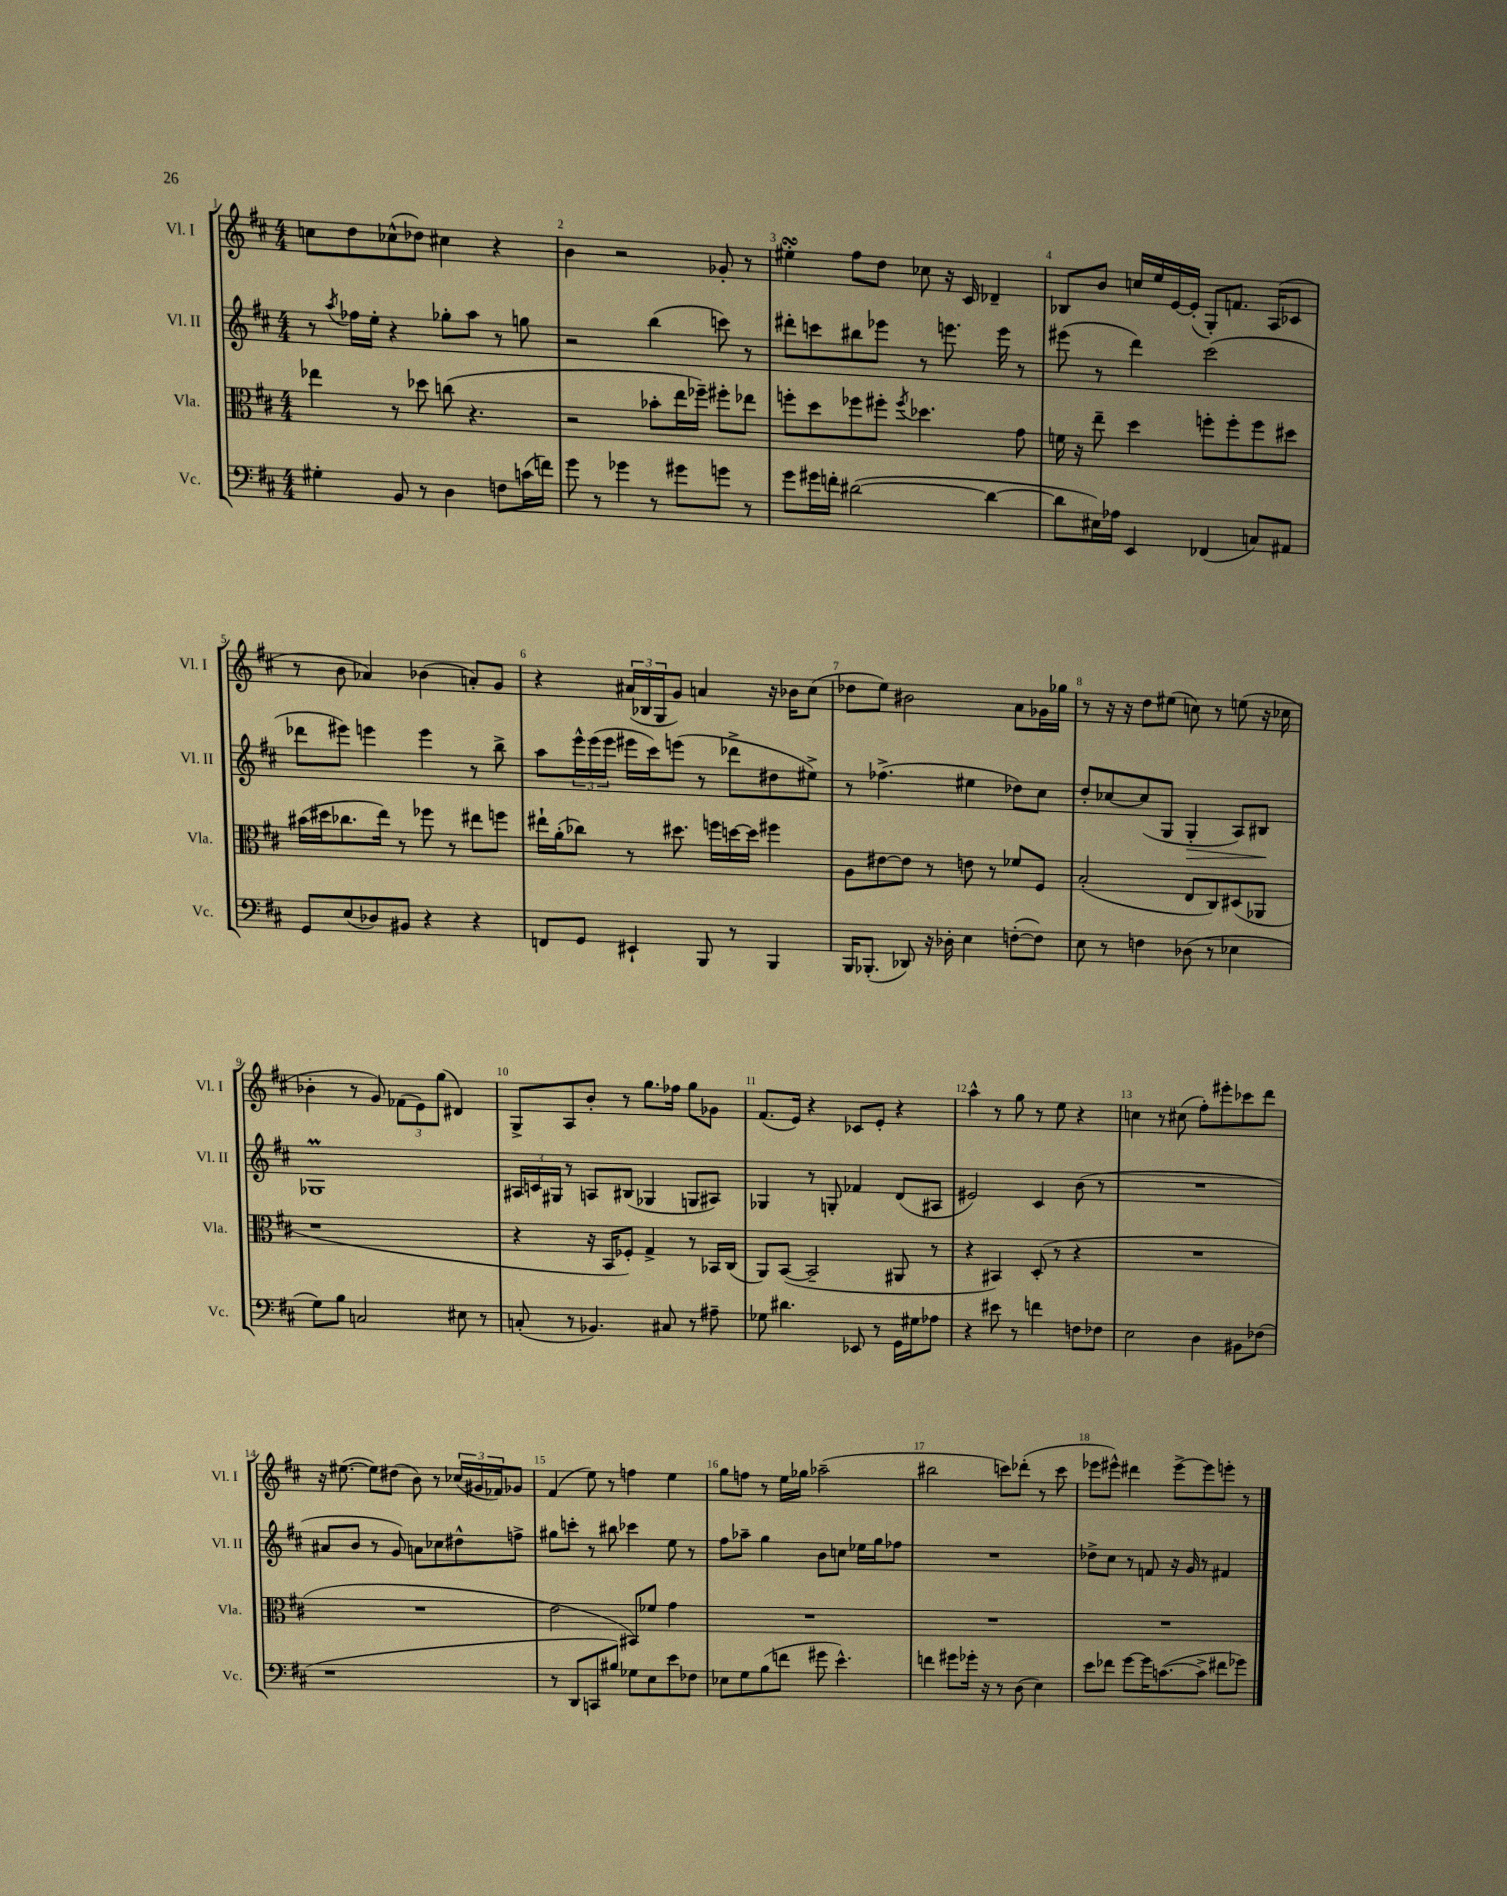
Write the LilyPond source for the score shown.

<<
\new StaffGroup <<
\new Staff = "s0" \with { instrumentName = "Vl. I" shortInstrumentName = "Vl. I" } {
    \clef treble \key d \major \numericTimeSignature \time 4/4
    c''8 d''8 ces''8-^( des''8) cis''4 r4 |
    b'4 r2 ges'8-. r8 |
    eis''4-.\turn fis''8 d''8 ces''8 r16 cis'16 des'4-- |
    bes8 b'8 c''16 e''16 e'16~ e'16-.( g8-.) f'8. a16( ces'8 |
    r8 b'8 aes'4) bes'4( a'8-.) g'8 |
    r4 \tuplet 3/2 { ais'16( bes16 g16 } g'8) a'4 r16 bes'16 cis''8( |
    des''8 e''8) bis'2 a'8 ges'16 ges''16 |
    r8 r16 r16 d''8 eis''8( c''8) r8 e''8( r16 ces''16 |
    bes'4-. r8 g'8) \tuplet 3/2 { fes'8( e'8) g''8( } dis'4) |
    g8-> a8 b'8-. r8 g''8. fes''16 g''8 ges'8 |
    fis'8.( e'16) r4 ces'8 e'8-. r4 |
    a''4-^ r8 g''8 r8 e''8 r4 |
    c''4 r8 cis''8( fis''8-.) eis'''8-. ces'''8 d'''8 |
    r16 eis''8.~( eis''8) dis''8( b'8) r8 \tuplet 3/2 { ces''16( gis'16 fes'16) } ges'8 |
    fis'4( e''8) r8 f''4 e''4 |
    g''8 f''8 r8 e''16 ges''16 aes''2--( |
    bis''2 c'''8) des'''8-.( r8 c'''8 |
    ees'''8 eis'''8-^) dis'''4 eis'''8~-> eis'''8 e'''8-. r8 \bar "|." |
}
\new Staff = "s1" \with { instrumentName = "Vl. II" shortInstrumentName = "Vl. II" } {
    \clef treble \key d \major \numericTimeSignature \time 4/4
    r8 \acciaccatura { a''8 } fes''16 e''16-. r4 ges''8-. a''8 r8 g''8 |
    r2 b''4( c'''8) r8 |
    dis'''8-. c'''8 bis''8 ees'''8 r8 e'''8. e'''16 r8 |
    eis'''8( r8 d'''4) cis'''2( |
    des'''8 eis'''8) e'''4 e'''4 r8 b''8-> |
    a''8 \tuplet 3/2 { e'''16-^ e'''16( e'''16 } eis'''16 cis'''16) e'''8( r8 des'''8-> dis''8 eis''8->) |
    r8 fes''4.->( eis''4 des''8) cis''8 |
    d''8-. ces''8~ ces''8( g8 g4-.\> a8) bis8\! |
    ges1\prall |
    \tuplet 3/2 { ais16 c'16 gis16 } r8 a8 bis8( ges4 g8 ais8) |
    ges4 r8 g8-. fes'4 d'8( ais8 |
    eis'2) cis'4 b'8( r8 |
    R1 |
    ais'8 b'8 r8 g'8) a'8 ces''8 dis''8-^ f''8-> |
    gis''8 c'''8-. r8 bis''8 ces'''4 e''8 r8 |
    fis''8 aes''8-- g''4 b'8 c''8 ees''16 g''16 fes''8 |
    R1 |
    des''8-> cis''8 r8 f'8 r16 g'16 r8 fis'4 \bar "|." |
}
\new Staff = "s2" \with { instrumentName = "Vla." shortInstrumentName = "Vla." } {
    \clef alto \key d \major \numericTimeSignature \time 4/4
    ees''4 r8 des''8 c''8( r4. |
    r2 bes'8-. e''16 fes''16--) fis''8-. ees''8 |
    f''8-. d''8 fes''8 fis''8-. \acciaccatura { fis''8 } des''4. g'8 |
    f'16 r16 e''8-- d''4 f''8-. f''8-. f''8 dis''8 |
    bis'16( dis''16 ces''8. e''16) r8 fes''8 r8 eis''8 f''8 |
    eis''16-! a'16-.( ces''8) r8 dis''8. f''16 d''16~ d''16 fis''4 |
    a8 eis'8~ eis'8 r8 e'8 r8 fes'8 fis8 |
    b2-.( e8 cis8) dis8( aes,8 |
    r1 |
    r4 r16 b,16 fes8-.) g4-> r8 bes,16 cis16( |
    a,8) b,8~( b,2-- ais,8 r8 |
    r4 bis,4) d8-.( r8 r4 |
    R1 |
    R1 |
    e'2 bis,8) fes'8 g'4 |
    R1 |
    R1 |
    R1 \bar "|." |
}
\new Staff = "s3" \with { instrumentName = "Vc." shortInstrumentName = "Vc." } {
    \clef bass \key d \major \numericTimeSignature \time 4/4
    gis4-. b,8 r8 d4 f8 c'16( f'16) |
    g'8 r8 ges'4 r8 gis'8 g'8 r8 |
    g'8 gis'16 f'16-. dis'2~( dis'4~ |
    dis'8 eis16) aes16 e,4 fes,4( c8) ais,8 |
    g,8 e8( des8) bis,8 r4 r4 |
    f,8 g,8 eis,4-! b,,8 r8 b,,4 |
    b,,16 bes,,8.-.( des,8) r16 des16-. e4 f8~-.( f8) |
    e8 r8 f4 des8( r8 ees4 |
    g8) b8 c2 eis8 r8 |
    c8-.( r8 bes,4.) cis8 r8 ais8-- |
    ges8 dis'4. ees,8 r8 g,16 gis16 aes8 |
    r4 eis'8 r8 f'4 f8 fes8 |
    e2 d4 bis,8 fes8( |
    r1 |
    r8 d,8 c,8 bis8) ges8 e8 e'8 fes8 |
    ees8 g8 b8( f'8 gis'8 e'4.-^) |
    f'4 gis'8 ges'16-. r16 r8 d8( e4) |
    e'8 fes'8 g'8~ g'16 c'8.~( c'8-> fis'8 ges'8) \bar "|." |
}
>>
>>
\layout { \context { \Score \override BarNumber.break-visibility = ##(#f #t #t) barNumberVisibility = #all-bar-numbers-visible } }
